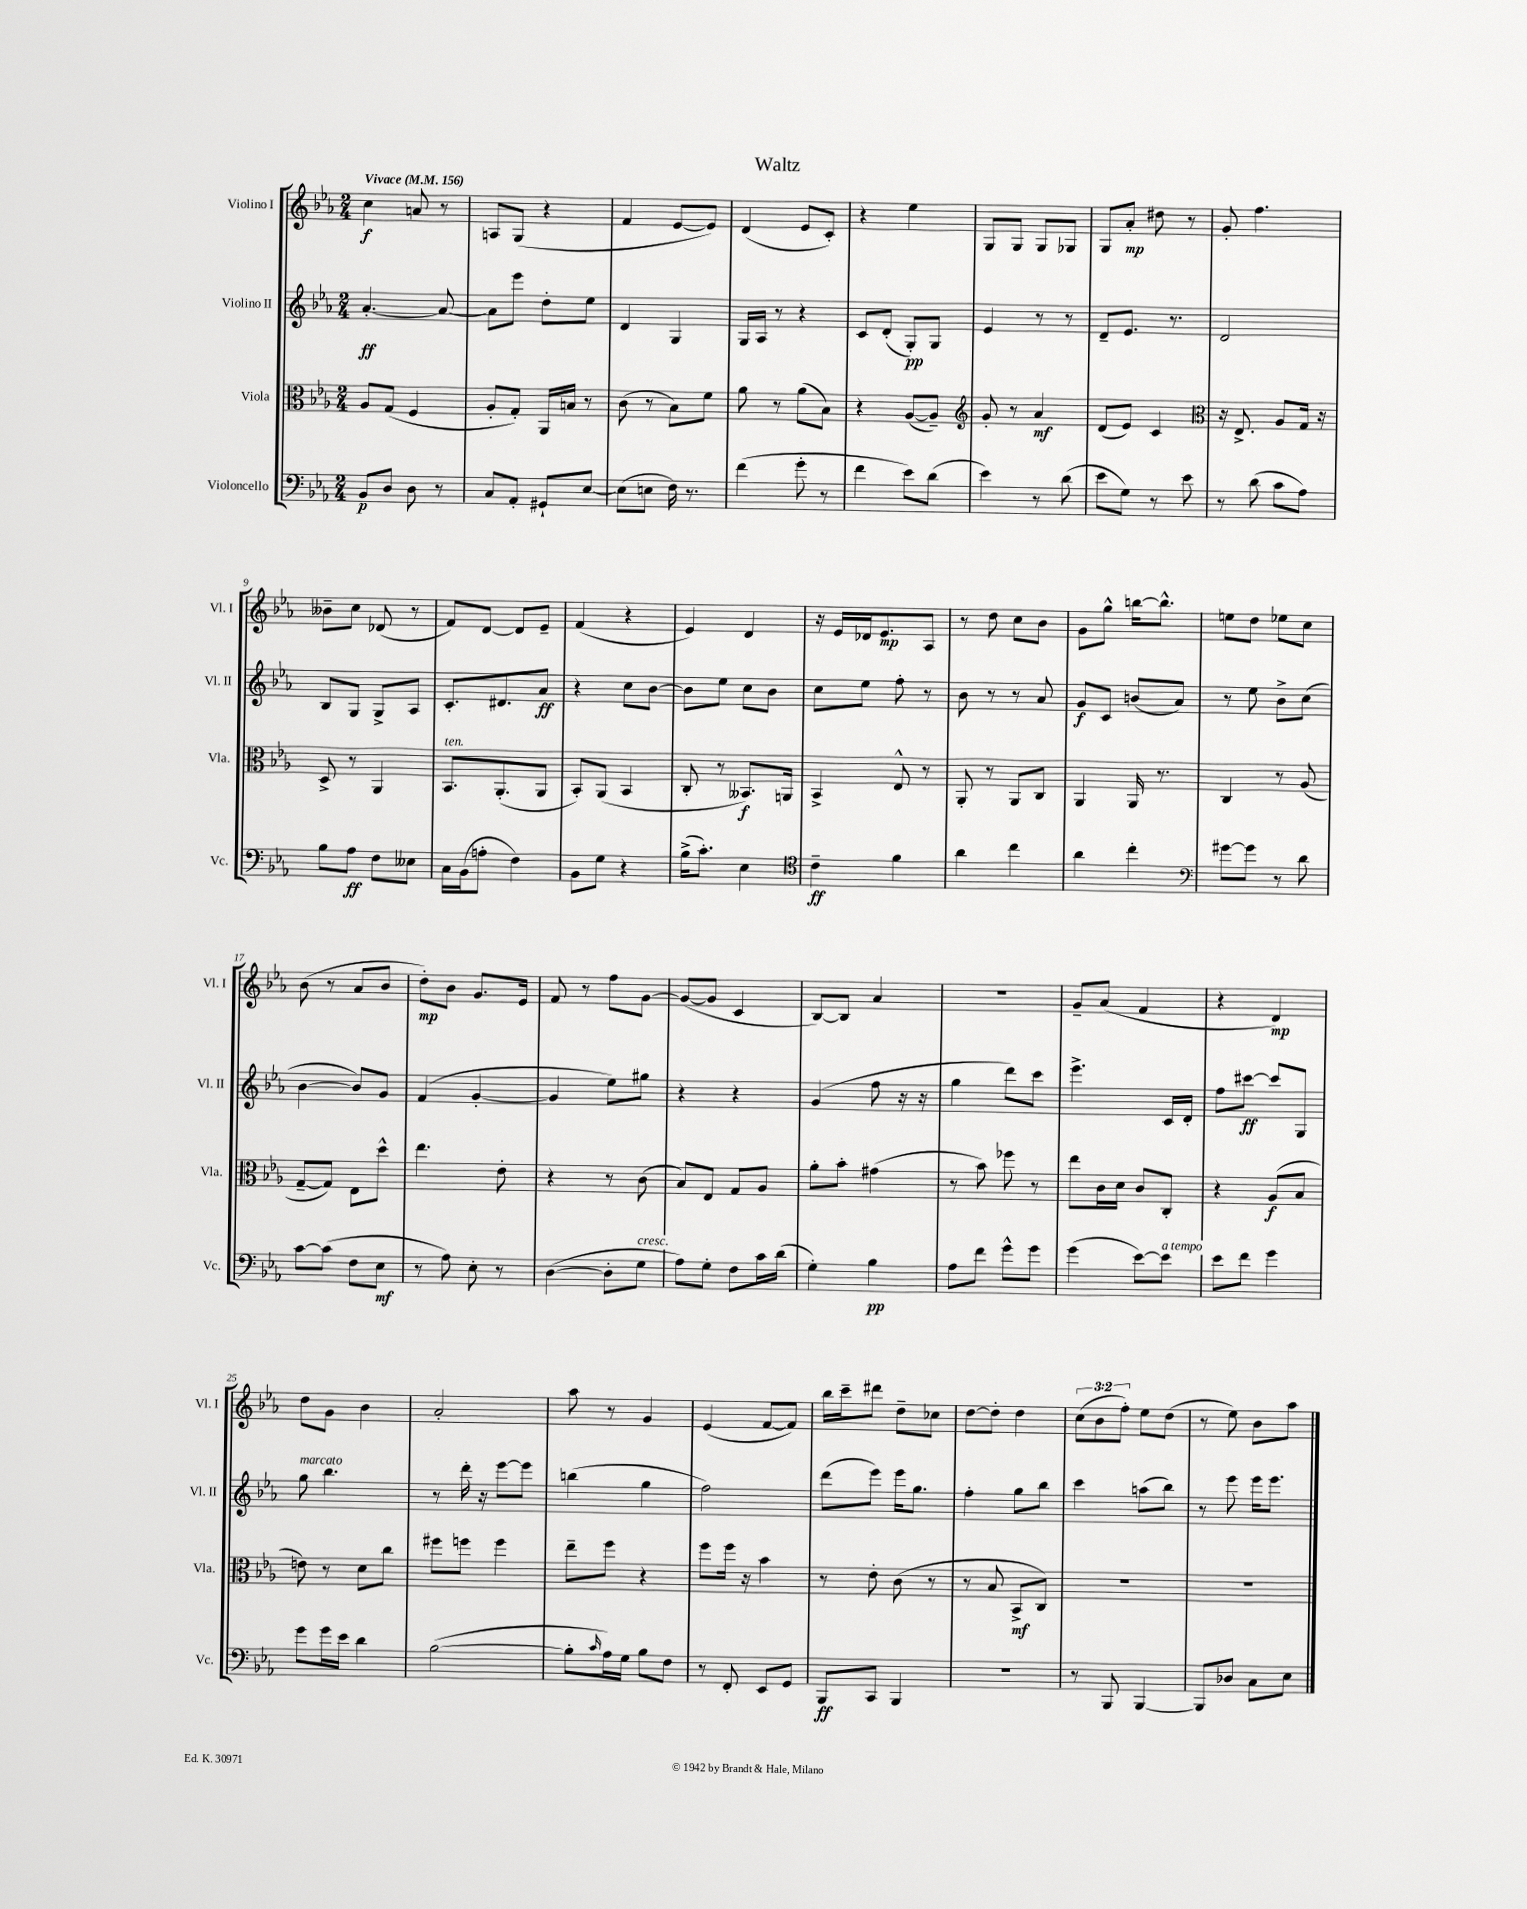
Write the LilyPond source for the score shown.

\header { title = "Waltz" }
<<
\new StaffGroup <<
\new Staff = "s0" \with { instrumentName = "Violino I" shortInstrumentName = "Vl. I" } {
    \clef treble \key ees \major \numericTimeSignature \time 2/4 \override Staff.TupletNumber.text = #tuplet-number::calc-fraction-text \tempo "Vivace" 4 = 156
    c''4\f a'8 r8 |
    a8 g8( r4 |
    f'4 ees'8~ ees'8) |
    d'4( ees'8 c'8-.) |
    r4 ees''4 |
    g8 g8 g8 ges8 |
    g8 aes'8-.\mp dis''8 r8 |
    g'8-. f''4. |
    beses'8-- c''8 des'8( r8 |
    f'8) d'8~ d'8 ees'8-- |
    f'4( r4 |
    ees'4) d'4 |
    r16 ees'16 des'16 ees'8.\mp aes8 |
    r8 d''8 c''8 bes'8 |
    g'8 g''8-^ b''16~ b''8.-^ |
    e''8 d''8 ees''8 c''8 |
    bes'8( r8 aes'8 bes'8 |
    d''8-.\mp) bes'8 g'8. ees'16 |
    f'8 r8 f''8 g'8~ |
    g'8~( g'8 c'4 |
    bes8~) bes8 aes'4 |
    r2 |
    g'8-- aes'8( f'4 |
    r4 d'4\mp) |
    d''8 g'8 bes'4 |
    aes'2-. |
    aes''8 r8 g'4 |
    ees'4( f'8~ f'8) |
    bes''16 c'''16-- dis'''8 d''8-- ces''8 |
    d''8~ d''8-. d''4 |
    \tuplet 3/2 { c''8( bes'8 f''8-.) } ees''8 d''8( |
    r8 ees''8) bes'8 aes''8 \bar "|." |
}
\new Staff = "s1" \with { instrumentName = "Violino II" shortInstrumentName = "Vl. II" } {
    \clef treble \key ees \major \numericTimeSignature \time 2/4
    aes'4.~-.\ff aes'8~ |
    aes'8 ees'''8 d''8-. ees''8 |
    d'4 g4 |
    g16 aes16 r8 r4 |
    c'8 d'8-.( g8-.\pp) g8 |
    ees'4 r8 r8 |
    d'8-- ees'8. r8. |
    d'2 |
    bes8 g8 g8-> aes8 |
    c'8.-. dis'8. aes'8\ff |
    r4 c''8 bes'8~ |
    bes'8 ees''8 c''8 bes'8 |
    c''8 ees''8 f''8-. r8 |
    bes'8 r8 r8 aes'8 |
    g'8\f c'8 b'8( aes'8) |
    r8 ees''8 bes'8-> c''8( |
    bes'4~ bes'8) g'8 |
    f'4( g'4~-. |
    g'4 ees''8) gis''8 |
    r4 r4 |
    g'4( f''8 r16 r16 |
    g''4 d'''8) c'''8 |
    ees'''4.-> c'16 d'16-. |
    f''8 cis'''8~\ff cis'''8 g8 |
    g''8^\markup { \italic "marcato" } bes''4. |
    r8 d'''16-. r16 ees'''8~ ees'''8 |
    b''4( g''4 |
    f''2) |
    d'''8( ees'''8) ees'''16 g''8. |
    f''4-. g''8 bes''8 |
    c'''4 a''8( bes''8) |
    r8 ees'''8 ees'''16 ees'''8. \bar "|." |
}
\new Staff = "s2" \with { instrumentName = "Viola" shortInstrumentName = "Vla." } {
    \clef alto \key ees \major \numericTimeSignature \time 2/4
    aes8 g8( f4 |
    aes8-. g8-.) aes,16 b16 r8 |
    c'8( r8 bes8) f'8 |
    aes'8 r8 aes'8( bes8) |
    r4 aes8~( aes8--) |
    \clef treble g'8-. r8 aes'4\mf |
    d'8( ees'8) c'4 |
    \clef alto r16 ees8.-> aes8 g16 r16 |
    d8-> r8 aes,4 |
    bes,8.^\markup { \italic "ten." } aes,8.-.( aes,8 |
    bes,8-.) aes,8( bes,4 |
    c8-. r8 beses,8.\f) a,16 |
    bes,4-> ees8-^ r8 |
    aes,8-. r8 aes,8 c8 |
    aes,4 aes,16 r8. |
    c4 r8 aes8( |
    g8~-- g8) ees8 d''8-^ |
    ees''4. ees'8-. |
    r4 r8 c'8( |
    bes8) ees8 g8 aes8 |
    aes'8-. bes'8-. gis'4( |
    r8 bes'8) fes''8 r8 |
    ees''8 c'16 d'16 c'8 c8-. |
    r4 aes8\f( bes8 |
    e'8) r8 d'8 c''8 |
    fis''8 f''8 f''4 |
    ees''8-- f''8 r4 |
    f''8 f''16 r16 bes'4 |
    r8 ees'8-. c'8( r8 |
    r8 bes8 bes,8->\mf c8) |
    R2 |
    R2 \bar "|." |
}
\new Staff = "s3" \with { instrumentName = "Violoncello" shortInstrumentName = "Vc." } {
    \clef bass \key ees \major \numericTimeSignature \time 2/4
    bes,8\p d8 d8 r8 |
    c8 aes,8-. gis,8-! ees8~ |
    ees8( e8 f16) r8. |
    f'4( g'8-. r8 |
    f'4 ees'8) d'8( |
    ees'4) r8 d'8( |
    ees'8 g8) r8 ees'8 |
    r8 d'8( c'8 aes8) |
    bes8 aes8\ff f8 eeses8 |
    c16 bes,16( a8-. f4) |
    bes,8 g8 r4 |
    bes16->( c'8.-.) ees4 |
    \clef tenor c'4--\ff f'4 |
    aes'4 c''4 |
    aes'4 c''4-. |
    \clef bass gis'8~ gis'8 r8 d'8 |
    c'8~ c'8( f8 ees8\mf |
    r8 aes8) ees8-. r8 |
    d4~( d8-. g8^\markup { \italic "cresc." } |
    aes8) g8-. f8 c'16 d'16( |
    g4-.) bes4\pp |
    aes8 f'8 g'8-^ g'8 |
    g'4( ees'8~) ees'8^\markup { \italic "a tempo" } |
    ees'8 f'8 g'4 |
    g'8 g'16 ees'16 d'4 |
    bes2~( |
    bes8-. \grace { c'16 } aes16) g16 bes8 f8 |
    r8 f,8-. ees,8 g,8 |
    bes,,8\ff c,8 bes,,4 |
    R2 |
    r8 bes,,8 bes,,4~ |
    bes,,8 des8 c8 ees8 \bar "|." |
}
>>
>>
